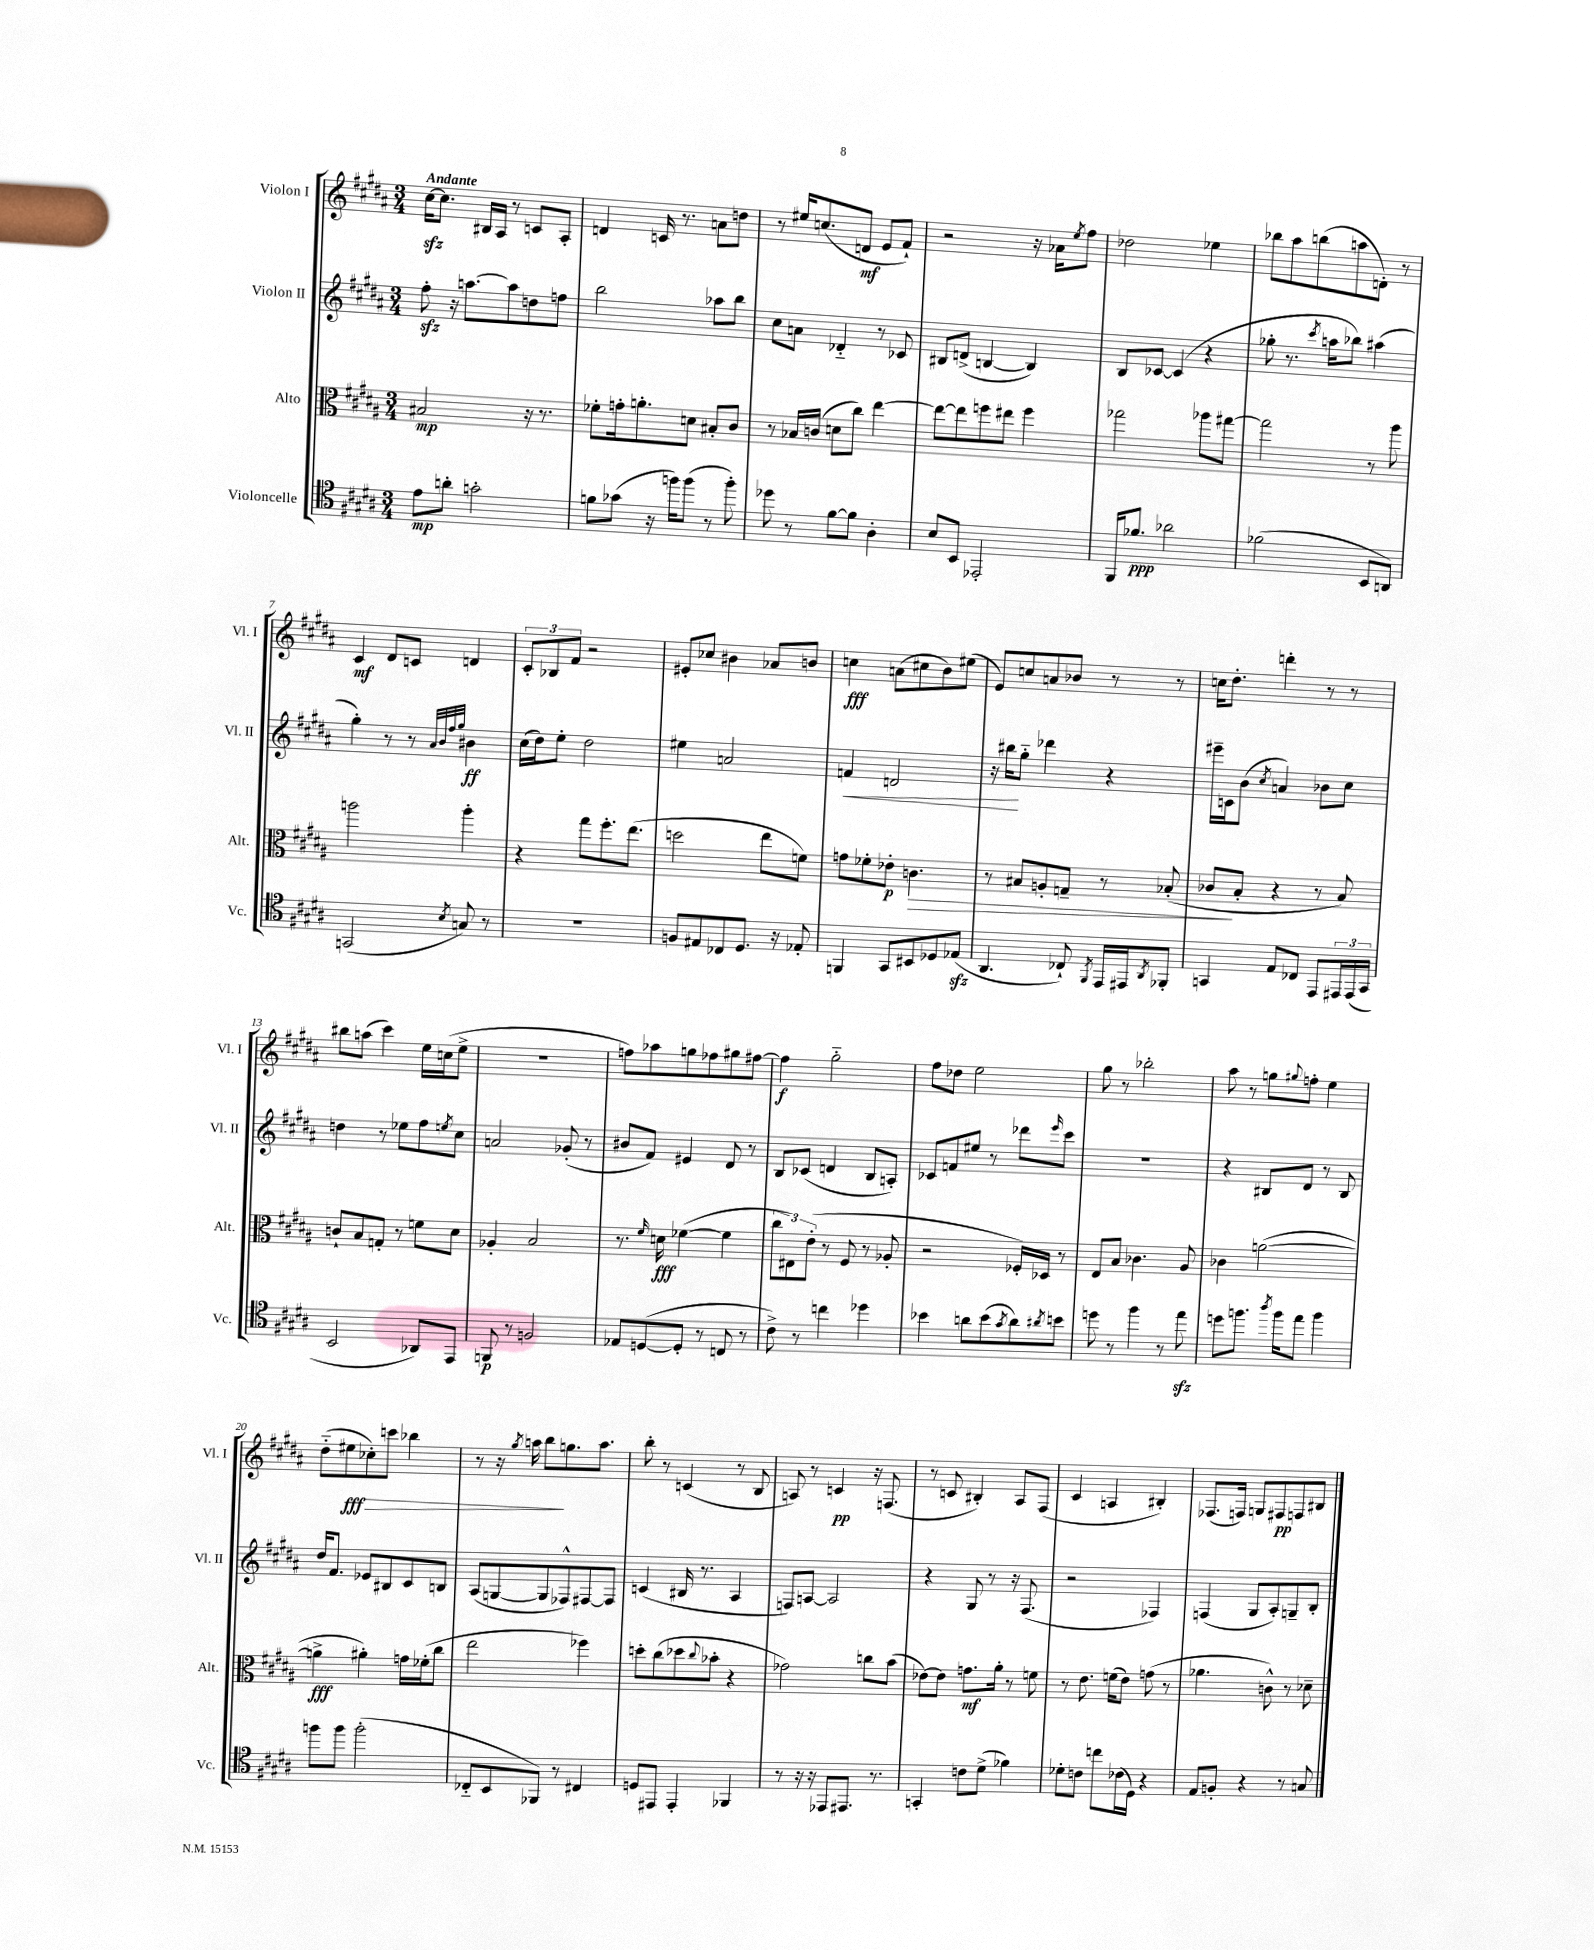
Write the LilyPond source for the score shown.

<<
\new StaffGroup <<
\new Staff = "s0" \with { instrumentName = "Violon I" shortInstrumentName = "Vl. I" } {
    \clef treble \key b \major \numericTimeSignature \time 3/4 \tempo "Andante"
    cis''16~\sfz cis''8. bis16 ais16 r8 c'8 ais8-. |
    d'4 c'16 r8. a'8 d''8 |
    r8 eis''16 c''8.( d'8\mf e'8 fis'8-!) |
    r2 r16 aes'16 \acciaccatura { e''8 } fis''8 |
    des''2 ees''4 |
    bes''8 ais''8 b''8( a''8 d'8-.) r8 |
    cis'4\mf dis'8 c'8 d'4 |
    \tuplet 3/2 { cis'8-. bes8 fis'8 } r2 |
    eis'8-. ces''8 bis'4 aes'8 b'8 |
    c''4\fff a'8( cis''8 b'8) eis''8( |
    e'8) c''8 a'8 bes'8 r8 r8 |
    c''16 dis''8.-. d'''4-. r8 r8 |
    bis''8 a''8( cis'''4) e''16 c''16( e''8-> |
    R2. |
    f''8) aes''8 g''8 fes''8 gis''8 fis''8~ |
    fis''4\f gis''2-_ |
    fis''8 des''8 e''2 |
    gis''8 r8 bes''2-. |
    ais''8 r8 g''8 \appoggiatura { gis''8 } f''8-. e''4 |
    dis''8-_( eis''8\fff ces''8-.\>) c'''8 bes''4 |
    r8 r16 \acciaccatura { gis''8 } a''16 b''8\! g''8. a''8. |
    b''8-. r8 c'4( r8 b8 |
    a8) r8 c'4\pp r16 f8.( |
    r8 c'8 bis4-.) ais8 fis8( |
    cis'4 a4 bis4-.) |
    fes8.( f16) g8 fis8\pp f8 bis8 \bar "|." |
}
\new Staff = "s1" \with { instrumentName = "Violon II" shortInstrumentName = "Vl. II" } {
    \clef treble \key b \major \numericTimeSignature \time 3/4
    fis''8-.\sfz r16 a''8.~ a''8 d''8 f''8 |
    b''2 aes''8 b''8 |
    cis''8 a'8 des'4-_ r8 ces'8 |
    bis8 d'8->( b4~ b4) |
    b8 ces'8~ ces'4( r4 |
    ges''8-. r8. \acciaccatura { cis'''8 } a''16 bes''8) ais''4( |
    gis''4-.) r8 r8 \grace { ais'32 b'32 fis''32 gis''32 } bis'4\ff |
    cis''16( dis''16) e''8-. dis''2 |
    eis''4 a'2 |
    f'4\< d'2 |
    r16 bis''16\! gis''8-_ des'''4 r4 |
    eis'''16-- c'16 b'8( \acciaccatura { cis''8 } a'4) bes'8 cis''8 |
    d''4 r8 ees''8 fis''8 \acciaccatura { e''8 } cis''8 |
    a'2 ges'8-.( r8 |
    bis'8 fis'8) eis'4 dis'8 r8 |
    b8 ces'8( d'4 b8 a8-.) |
    ces'8 f'8 eis''8 r8 des'''8 \grace { e'''16 } cis'''8 |
    R2. |
    r4 bis8 dis'8 r8 bis8 |
    dis''16 fis'8. ees'8 bis8 cis'8 b8 |
    ais8( g8~ g8 fes8-^) fis8~ fis8 |
    c'4( bis16 r8. ais4 |
    f8) a8~ a2 |
    r4 gis8 r8 r16 fis8.( |
    r2 fes4) |
    f4( gis8 ais8-.) g8-- b8-. \bar "|." |
}
\new Staff = "s2" \with { instrumentName = "Alto" shortInstrumentName = "Alt." } {
    \clef alto \key b \major \numericTimeSignature \time 3/4
    bis2\mp r16 r8. |
    fes'8-. g'16-. a'8.-. d'8 bis8-. cis'8 |
    r8 bes16 c'16( d'8 cis''8) e''4~ |
    e''8~ e''8 f''8 eis''8 f''4 |
    ges''2 aes''8 gis''8~ |
    gis''2 r8 ais''8 |
    a''2 a''4-. |
    r4 gis''8 fis''8.-. e''8.( |
    d''2 e''8 f'8) |
    g'8 fes'8-. ees'8-.\p c'4.\> |
    r8 bis8 a8-. g8-- r8 bes8-.( |
    ces'8\! b8-. r4 r8 b8) |
    c'8-! b8 g8-. r8 f'8 dis'8 |
    aes4-. b2 |
    r8. \grace { fis'16 } d'16\fff fes'4~( fes'4 |
    \tuplet 3/2 { cis''8 eis8) e'8-.( } r8 fis8 r8 aes8-. |
    r2 fes16-.) des16 r8 |
    e8 b8 ces'4. ais8 |
    ces'4 a'2~( |
    a'4->\fff ais'4-.) g'16 fes'16-.( cis''8 |
    e''2 fes''4) |
    d''8-. cis''8( des''8 \appoggiatura { cis''8 } bes'8-. r4 |
    ges'2) c''8 b'8( |
    ees'8~) ees'8 g'8.\mf ais'16-. r8 f'8 |
    r8 e'8. f'16( e'8) g'8( r8 |
    aes'4. c'8-^) r8 des'8-- \bar "|." |
}
\new Staff = "s3" \with { instrumentName = "Violoncelle" shortInstrumentName = "Vc." } {
    \clef tenor \key b \major \numericTimeSignature \time 3/4
    e'8\mp a'8-. g'2-. |
    f'8 ges'8( r16 f''16) f''8( r8 f''8-.) |
    des''8 r8 fis'8~ fis'8 ais4-. |
    b8 b,8 ees,2-. |
    fis,16 fes'8.\ppp aes'2 |
    fes'2( b,8 a,8) |
    g,2( \acciaccatura { b8 } g8) r8 |
    R2. |
    f8 eis8 ces8 dis8. r16 ees8-. |
    f,4 gis,8 bis,8 des8 ees8\sfz( |
    ais,4. ces8-!) \acciaccatura { fis,8 } e,16 eis,16 \acciaccatura { ais,8 } fes,8-. |
    g,4 e8 ces8 e,8 \tuplet 3/2 { eis,16 eis,16( g,16 } |
    b,2 aes,8) e,8 |
    f,8\p r8 f2 |
    ees8 d8~( d8-. r8 c8 r8 |
    cis'8->) r8 c''4 des''4 |
    bes'4 a'8 bes'8( \acciaccatura { gis'8 } a'8) \acciaccatura { ais'8 } b'8 |
    d''8 r8 fis''4 r8 e''8\sfz |
    d''8 f''8. \acciaccatura { ais''8 } f''16 e''8 f''4 |
    f''8 f''8 f''2-.( |
    ces8-_ b,8 fes,8) r8 cis4 |
    d8 eis,8 eis,4-. fes,4 |
    r8 r16 r16 ees,8 eis,8. r8. |
    g,4-. c'8 dis'8->( fes'4) |
    des'8-. c'8 c''8 ces'16( dis16) r4 |
    e8 f8-. r4 r8 g8 \bar "|." |
}
>>
>>
